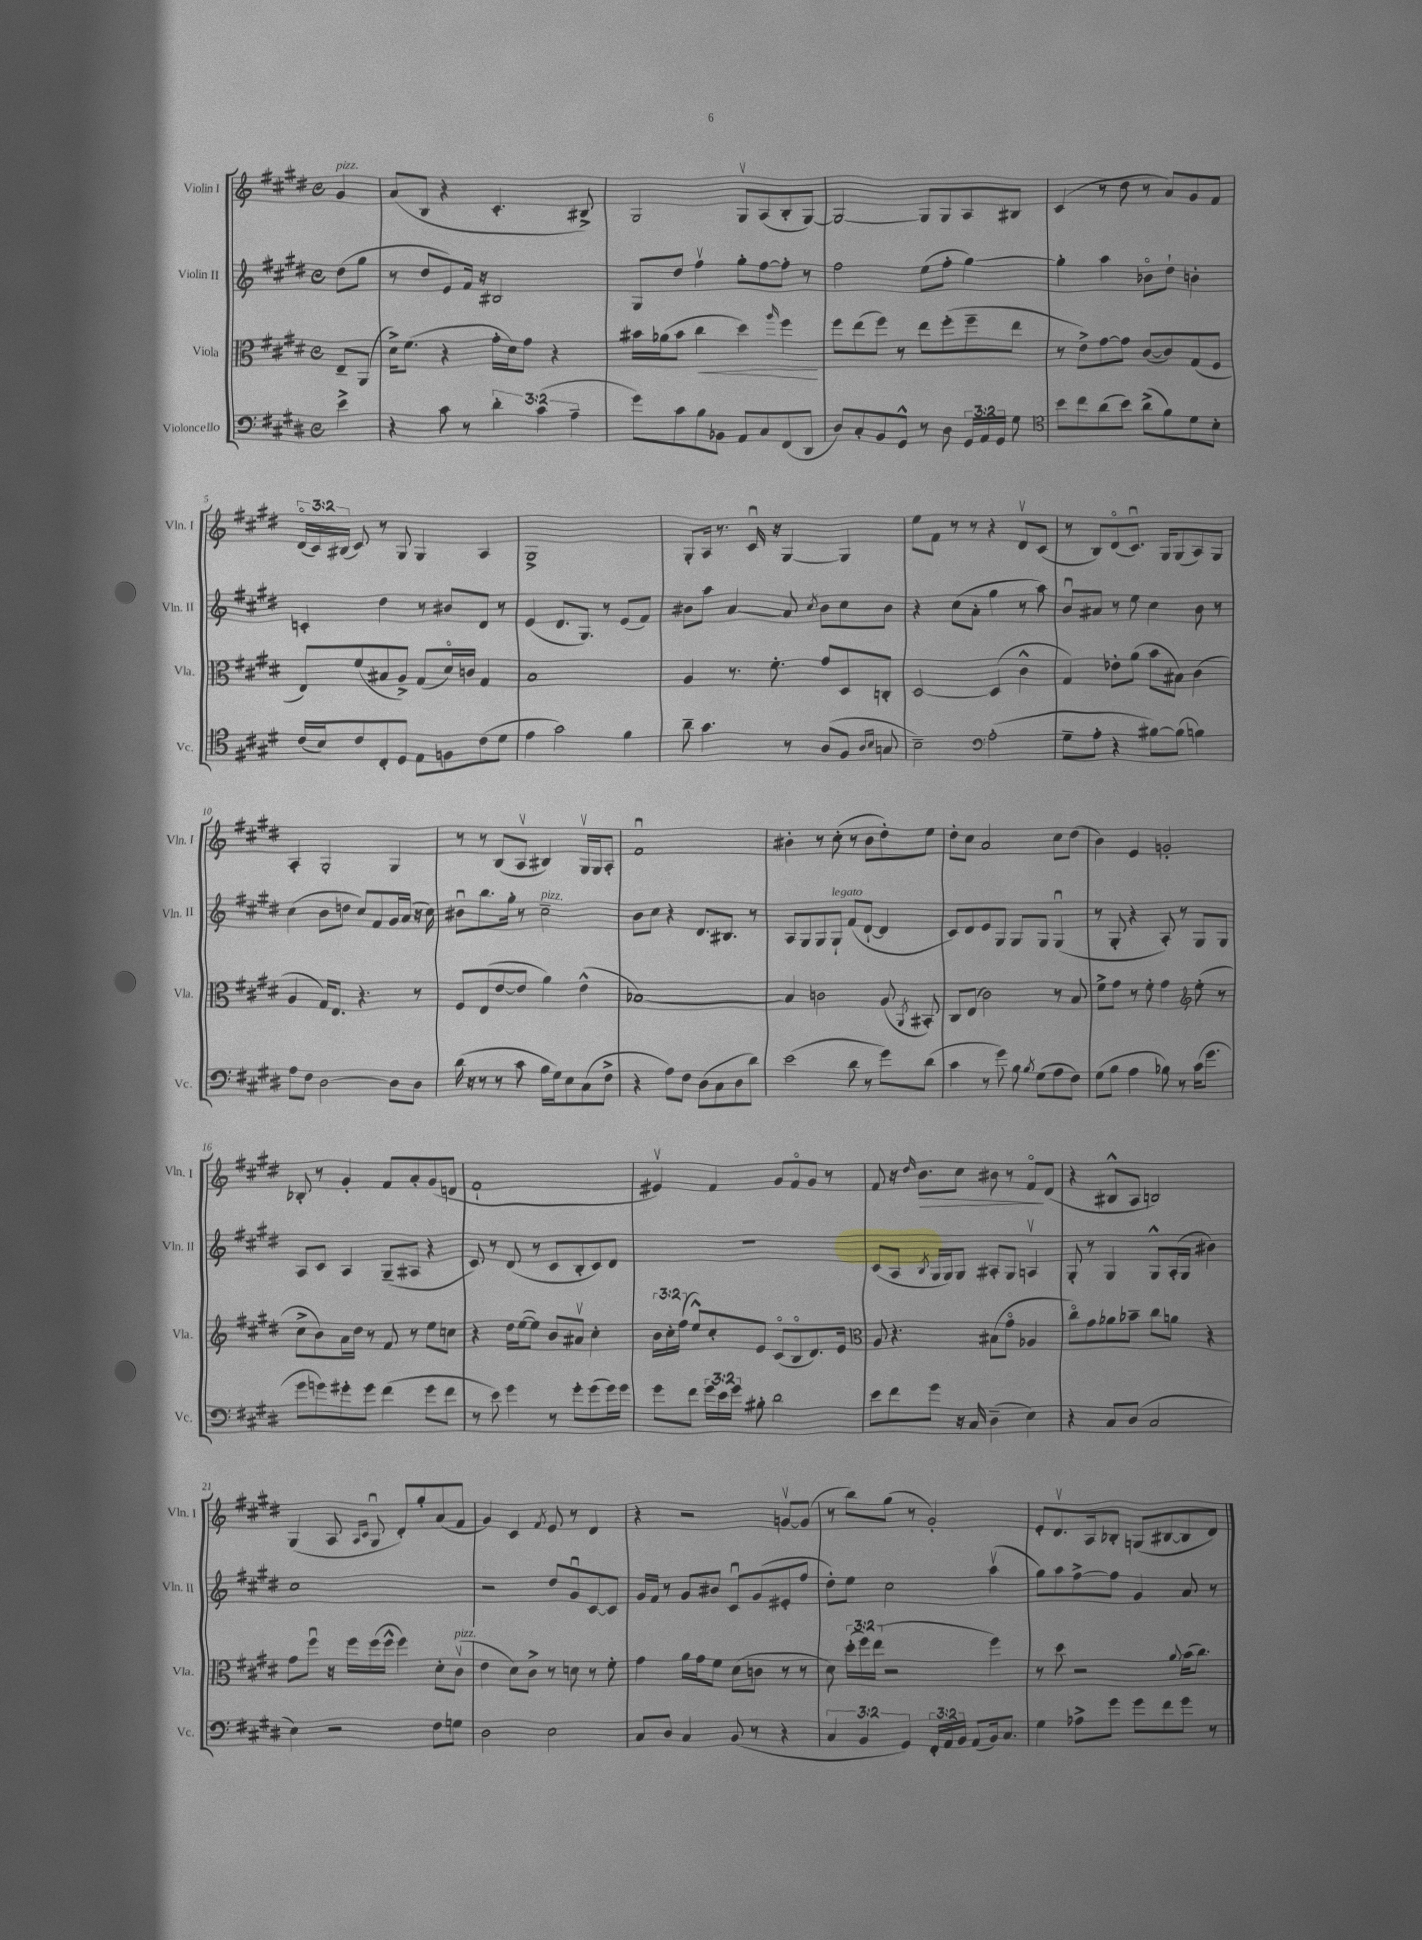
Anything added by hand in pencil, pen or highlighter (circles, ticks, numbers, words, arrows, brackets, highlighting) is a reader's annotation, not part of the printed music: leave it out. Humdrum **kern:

**kern	**kern	**dynam	**kern	**kern	**dynam
*part4	*part3	*part3	*part2	*part1	*part1
*staff4	*staff3	*staff3	*staff2	*staff1	*staff1
*I"Violoncello	*I"Viola	*	*I"Violin II	*I"Violin I	*
*I'Vc.	*I'Vla.	*	*I'Vln. II	*I'Vln. I	*
*clefF4	*clefC3	*	*clefG2	*clefG2	*
*k[f#c#g#d#]	*k[f#c#g#d#]	*	*k[f#c#g#d#]	*k[f#c#g#d#]	*
*M4/4	*M4/4	*	*M4/4	*M4/4	*
*met(c)	*met(c)	*	*met(c)	*met(c)	*
=	=	=	=	=	=
!	!	!	!	!LO:TX:a:i:t=pizz.	!
4e^\	8E~/L	.	(8dd#\L	4g#/	.
.	(8AA/J	.	8gg#\J	.	.
=1	=1	=1	=1	=1	=1
4r	16d#^\KL)	.	8r	(8a/L	.
.	(8.f#\J	.	.	.	.
.	.	.	8dd#/L	8B/J	.
8c#\	4r	.	8e/)	4r	.
8r	.	.	16f#/Jk	.	.
.	.	.	16r	.	.
6d#'\	16g#'\LL	.	2B#X/	4.c#'/	.
.	16d#\J)	.	.	.	.
.	8g#\J	.	.	.	.
(6c#\	.	.	.	.	.
.	4r	.	.	.	.
6A~\	.	.	.	.	.
.	.	.	.	8B#X^/)	.
=2	=2	=2	=2	=2	=2
8g#\L)	16b#X\LL	.	8G#/L	2G#/	.
.	(16a-X\J	.	.	.	.
8c#\	8b#\J	.	8dd#/J	.	.
!	!	!LO:HP:b	!	!	!
8B\	4cc#\	<	4ff#v\	.	.
8BB-X\J	.	.	.	.	.
8AA/L	4dd#\)	.	8gg#'\L	8G#v/L	.
8C#/	.	.	[8ff#\	(8A/	.
.	16qqaa/	.	.	.	.
(8FF#/	4ff#\	.	8ff#'\J]	8B'/	.
8DD#/J	.	.	8r	[8G#/J)	.
.	.	[	.	.	.
=3	=3	=3	=3	=3	=3
8D#/L)	8ff#\L	.	2ff#\	2G#/_	.
8C#'/	(8ee\	.	.	.	.
8BB/	8ff#\J)	.	.	.	.
8GG#^^/J	8r	.	.	.	.
8r	8ee\L	.	(8ee\L	8G#/L]	.
8D#\	(8ff#'\	.	8ff#'\J	8G#/	.
24GG#/LL	8ff#~\	.	[4gg#\)	8A/	.
24AA/	.	.	.	.	.
24GG#/JJ	.	.	.	.	.
8G#\	8ee\J	.	.	8B#X/J	.
=4	=4	=4	=4	=4	=4
*clefC4	*	*	*	*	*
8b\L	8r	.	4gg#'\]	(4c#/	.
8cc#\	8e^\L)	.	.	.	.
(8a\	[8g#\	.	4aa\	8r	.
8b\J)	8g#\J]	.	.	8dd#\	.
(8a^\L	([8c#/L	.	8b-X\L	8r	.
8f#\)	8c#/])	.	8dd#`\J	8a/L)	.
8d#\	(8G#/	.	4bn'\	8g#/	.
8B'\J	8F#/J	.	.	8f#/J	.
!!LO:LB:g=z
=5	=5	=5	=5	=5	=5
(16c#/LL	8E/L)	.	4cn'/	(24d#/LL	.
.	.	.	.	24c#/)	.
16B/J)	.	.	.	.	.
.	.	.	.	(24B#X/JJ	.
8c#/	(8f#/	.	.	8c#/)	.
8C#'/	8B#X/	.	4dd#\	8r	.
8D#/J	8A^/J)	.	.	8G#/	.
8E\L	(8G#/L	.	8r	4G#/	.
8Fn\	16d#/L)	.	8b#X/L	.	.
.	16cn/JJ	.	.	.	.
(8c#\	4G#/	.	8d#/J	4A/	.
8d#\J	.	.	8r	.	.
=6	=6	=6	=6	=6	=6
4e\	1B	.	(4e/	1G#^	.
2g#\)	.	.	8.d#/L	.	.
.	.	.	8.G#/J)	.	.
.	.	.	8r	.	.
4f#\	.	.	(8e/L	.	.
.	.	.	8f#/J)	.	.
=7	=7	=7	=7	=7	=7
8a~\	4A/	.	8b#X\L	8G#'/L	.
4.g#\	.	.	8aa\J	16A/Jk	.
.	.	.	.	8.r	.
.	8.r	.	[4a/	.	.
.	.	.	.	16c#u/	.
.	8.f#'\	.	.	16r	.
8r	.	.	8a/]	[4G#/	.
.	.	.	8qcc#/	.	.
(8A/L	8g#/L	.	8b#\L	.	.
8F#/J	8D#/	.	8cc#\	4G#/]	.
16qqA/LL	.	.	.	.	.
16qqB/JJ	.	.	.	.	.
8Gn/	8Cn'/J	.	8b#\J	.	.
=8	=8	=8	=8	=8	=8
2B~\)	[2D#/	.	4r	8ee\L	.
.	.	.	.	8f#\J	.
.	.	.	(8cc#\L	8r	.
.	.	.	8a'\J	8r	.
*clefF4	*	*	*	*	*
(2A'\	(4D#/]	.	4gg#\	4r	.
.	4c#^^\	.	8r	8d#v/L	.
.	.	.	8aa\)	(8c#/J	.
=9	=9	=9	=9	=9	=9
8G#~\L	4G#/)	.	8bu/L	8r	.
8A'\J	.	.	8a#X/J	8B/L)	.
4r	8e-X'\L	.	8r	(8d#/	.
.	(8a\J	.	8ee\	8.c#u/J)	.
[8B#X\L)	8b\L	.	4cc#\	.	.
.	.	.	.	16G#/KL	.
(8B#\J]	8B#X\J)	.	.	(8G#/	.
4Bn\)	(4c#\	.	8b\	8A/)	.
.	.	.	8r	8G#/J	.
!!LO:LB:g=z
=10	=10	=10	=10	=10	=10
8A\L	4A/	.	(4cc#\	4A'/	.
8F#\J	.	.	.	.	.
[2D#\	16G#/KL)	.	8b\L	2G#'/	.
.	8.E/J	.	.	.	.
.	.	.	8ddn\J	.	.
.	4.r	.	8cc#/L)	.	.
.	.	.	8f#/	.	.
8D#\L]	.	.	16g#/L	4G#/	.
.	.	.	(16a/JJ	.	.
8D#\J	8r	.	16r	.	.
.	.	.	16cc#\)	.	.
=11	=11	=11	=11	=11	=11
(16d#\	8F#/L	.	8b#Xu\L	8r	.
16r	.	.	.	.	.
8r	(8E/	.	8.bb\	8r	.
8r	[8e/	.	.	(8B/L	.
.	.	.	16gg#'\Jk	.	.
8c#\	8e/J]	.	8r	8Av/J	.
!	!	!	!LO:TX:a:i:t=pizz.	!	!
16B\LL	4a\)	.	2cc#~\	4B#X/)	.
16G#\J)	.	.	.	.	.
8E\	.	.	.	.	.
(8C#\	(4e^^\	.	.	16G#v/LL	.
.	.	.	.	16G#/J	.
8F#^\J	.	.	.	8A'/J	.
=12	=12	=12	=12	=12	=12
4r	[1B-X)	.	8b\L	1f#u	.
.	.	.	8cc#\J	.	.
8A\L)	.	.	4r	.	.
8F#\J	.	.	.	.	.
(8D#\L	.	.	8.d#/L	.	.
8C#\	.	.	.	.	.
.	.	.	8.B#X/J	.	.
8D#\	.	.	.	.	.
8d#\J)	.	.	8r	.	.
=13	=13	=13	=13	=13	=13
(2e\	4B-/]	.	8A/L	4b#X'\	.
.	.	.	8G#/	.	.
.	2cn\	.	8G#/	8r	.
!	!	!	!LO:TX:a:i:t=legato	!	!
.	.	.	8G#`/J	(8cc#'\	.
8d#\	.	.	(8f#/L	8r	.
8r	.	.	[8d#`/J	8b#\L	.
8g#\L)	(8A/	.	4d#/]	8dd#'\)	.
.	8qAA/	.	.	.	.
(8d#\J	8BB#X'/)	.	.	8ee\J	.
=14	=14	=14	=14	=14	=14
4c#\	8C#/L	.	8c#/L)	8dd#'\L	.
.	(8E/J	.	8d#/	8cc#\J	.
8r	2c#\)	.	8e/	2a/	.
8g#\)	.	.	8G#/J	.	.
8B\	.	.	8G#/L	.	.
8qB/	.	.	.	.	.
(8G#\L	.	.	8G#/J	.	.
8A\	8r	.	(4G#u/	8cc#\L	.
8F#\J)	8B/	.	.	(8dd#\J	.
=15	=15	=15	=15	=15	=15
(8G#\L	8f#^\L	.	8r	4b\)	.
8B\J	8g#\J	.	8G#'/	.	.
4A\	8r	.	4r	4e/	.
.	8f#'\	.	.	.	.
8B-X\)	4g#\	.	8A'/)	2gn'/	.
8r	.	.	8r	.	.
*	*clefG2	*	*	*	*
(16c#\KL	(8ee'\	.	8G#/L	.	.
8.g#\J	.	.	.	.	.
.	8r	.	8G#/J	.	.
!!LO:LB:g=z
=16	=16	=16	=16	=16	=16
8g#\L	8cc#^\L	.	8A/L	8B-X'/	.
8gn\)	8b\)	.	8c#/J	8r	.
8g#X'\	16a\L	.	4A/	4g#'/	.
.	16dd#\JJ	.	.	.	.
8g#\J	8r	.	.	.	.
(4f#\	8f#/	.	(8G#~/L	8f#/L	.
.	8r	.	8A#X/J	8a'/	.
8g#\L	8ee\L	.	4r	(8g#/	.
8f#\J	8ccn\J	.	.	8dn/J	.
=17	=17	=17	=17	=17	=17
8r	4r	.	8c#/)	1f#`	.
8e\)	.	.	8r	.	.
4g#\	16dd#\LL	.	(8d#/	.	.
.	([16ee\J	.	.	.	.
.	8ee\J])	.	8r	.	.
8r	8b/L	.	8c#/L	.	.
8g#'\L	8a#Xv/J	.	8B'/	.	.
(8g#\	4cc#'\	.	8c#/)	.	.
16g#\L)	.	.	8d#/J	.	.
16g#\JJ	.	.	.	.	.
=18	=18	=18	=18	=18	=18
8g#\L	24b\LL	.	1r	4e#Xv/)	.
.	24cc#'\	.	.	.	.
.	(24ff#\JJ	.	.	.	.
8f#\J	8ee^^/L)	.	.	.	.
24g#\LL	8cc#'/	.	.	4f#/	.
24e\	.	.	.	.	.
24g#\JJ	.	.	.	.	.
8B#X'\	8e/J	.	.	.	.
2d#\	(8c#/L	.	.	8g#/L	.
.	8B/	.	.	8f#/	.
.	8.d#/)	.	.	8g#/J	.
.	.	.	.	8r	.
.	16e/Jk	.	.	.	.
=19	=19	=19	=19	=19	=19
*	*clefC3	*	*	*	*
8e\L	8A/	.	(8c#/L	8f#/	.
8f#\	4.r	.	8A/J	16r	.
.	.	.	.	16qqdd#/	.
!	!	!	!	!	!LO:HP:b
.	.	.	.	8.b\L	>
.	.	.	8qB/	.	.
8g#\J	.	.	16G#/LL	.	.
.	.	.	16G#/J)	.	.
16r	.	.	8G#/J	8cc#\J	.
16C#/	.	.	.	.	.
(4D#~\	(8B#X\L	.	8A#X'/L	8b#X\	.
.	8g#\J	.	8G#/J	8r	.
4E\)	4A-X/	.	4Anv/	8f#/L	.
.	.	.	.	(8d#/J	]
=20	=20	=20	=20	=20	=20
4r	8cc#\L)	.	8G#'/	4r	.
.	8g#\	.	8r	.	.
8C#/L	8a-X\	.	4G#/	8B#X^^/L	.
(8D#/J	8b-X~\J	.	.	8A/J	.
2C#/	8cc#\L	.	8G#^^/L	2Bn/)	.
.	8an\J	.	(16A'/L	.	.
.	.	.	16G#/JJ	.	.
.	4r	.	4b#X\)	.	.
!!LO:LB:g=z
=21	=21	=21	=21	=21	=21
4E\)	8g#\L	.	1cc#	(4G#/	.
.	8ff#u\J	.	.	.	.
2r	16r	.	.	8A/	.
.	16ff#\LL	.	.	.	.
.	.	.	.	16qqA/LL	.
.	.	.	.	16qqc#/JJ	.
.	(16ff#\	.	.	8G#u/	.
.	16ff#^^\JJ	.	.	.	.
.	4ff#\)	.	.	8d#'/L)	.
.	.	.	.	8gg#'/	.
8F#\L	8d#'\L	.	.	(8a/	.
!	!LO:TX:a:i:t=pizz.	!	!	!	!
8Gn\J	(8c#v\J	.	.	8f#/J	.
=22	=22	=22	=22	=22	=22
2D#\	4e\	.	2r	4g#/)	.
.	8d#\L)	.	.	4c#/	.
.	8c#^\J	.	.	.	.
.	.	.	.	8qf#/	.
2E\	8r	.	8dd#/L	8e/	.
.	8dn\	.	8g#u/	8r	.
.	8r	.	[8c#/	4d#/	.
.	8f#'\	.	8c#/J]	.	.
=23	=23	=23	=23	=23	=23
8C#/L	4g#\	.	16g#/LL	4r	.
.	.	.	16f#/JJ	.	.
8D#/J	.	.	8r	.	.
4C#/	16a\LL	.	8g#/L	2r	.
.	16g#\J	.	.	.	.
.	8f#\J	.	8b#X/J	.	.
(8BB/	(8d#\L	.	8c#u/L	.	.
8r	8cn\J	.	(8g#/	.	.
4r	8r	.	8e#X'/	[8gnv/L	.
.	8r	.	8ff#/J	(8g/J]	.
=24	=24	=24	=24	=24	=24
6C#/	8d#\)	.	8dd#'\L)	8r	.
.	(24dd#'\LL	.	8ee\J	8bb\L)	.
6BB/	24ff#\)	.	.	.	.
.	(24ee\JJ	.	.	.	.
.	2r	.	2cc#\	(8gg#\J	.
6GG#/)	.	.	.	.	.
.	.	.	.	8r	.
24FF#'/LL	.	.	.	2g#'/)	.
24AA/	.	.	.	.	.
24BB/JJ	.	.	.	.	.
(8AA/L	.	.	.	.	.
16BB/k)	4ff#\)	.	(4aav\	.	.
8.C#/J	.	.	.	.	.
=25	=25	=25	=25	=25	=25
4G#\	8r	.	8gg#\L)	8e'/L	.
.	8dd#\	.	8aa\	8.d#v/	.
8A-X^\L	2r	.	[8ff#^\	.	.
.	.	.	.	16A/k	.
8g#\J	.	.	8ff#\J]	8B-X'/J	.
8g#\L	.	.	4g#/	(8Gn/L	.
8f#\	.	.	.	[8B#X/	.
.	8qqa/	.	.	.	.
8g#\J	(16b\KL	.	8a/	8B#/]	.
.	8.cc#\J)	.	.	.	.
8r	.	.	8r	8d#/J)	.
==	==	==	==	==	==
*-	*-	*-	*-	*-	*-
